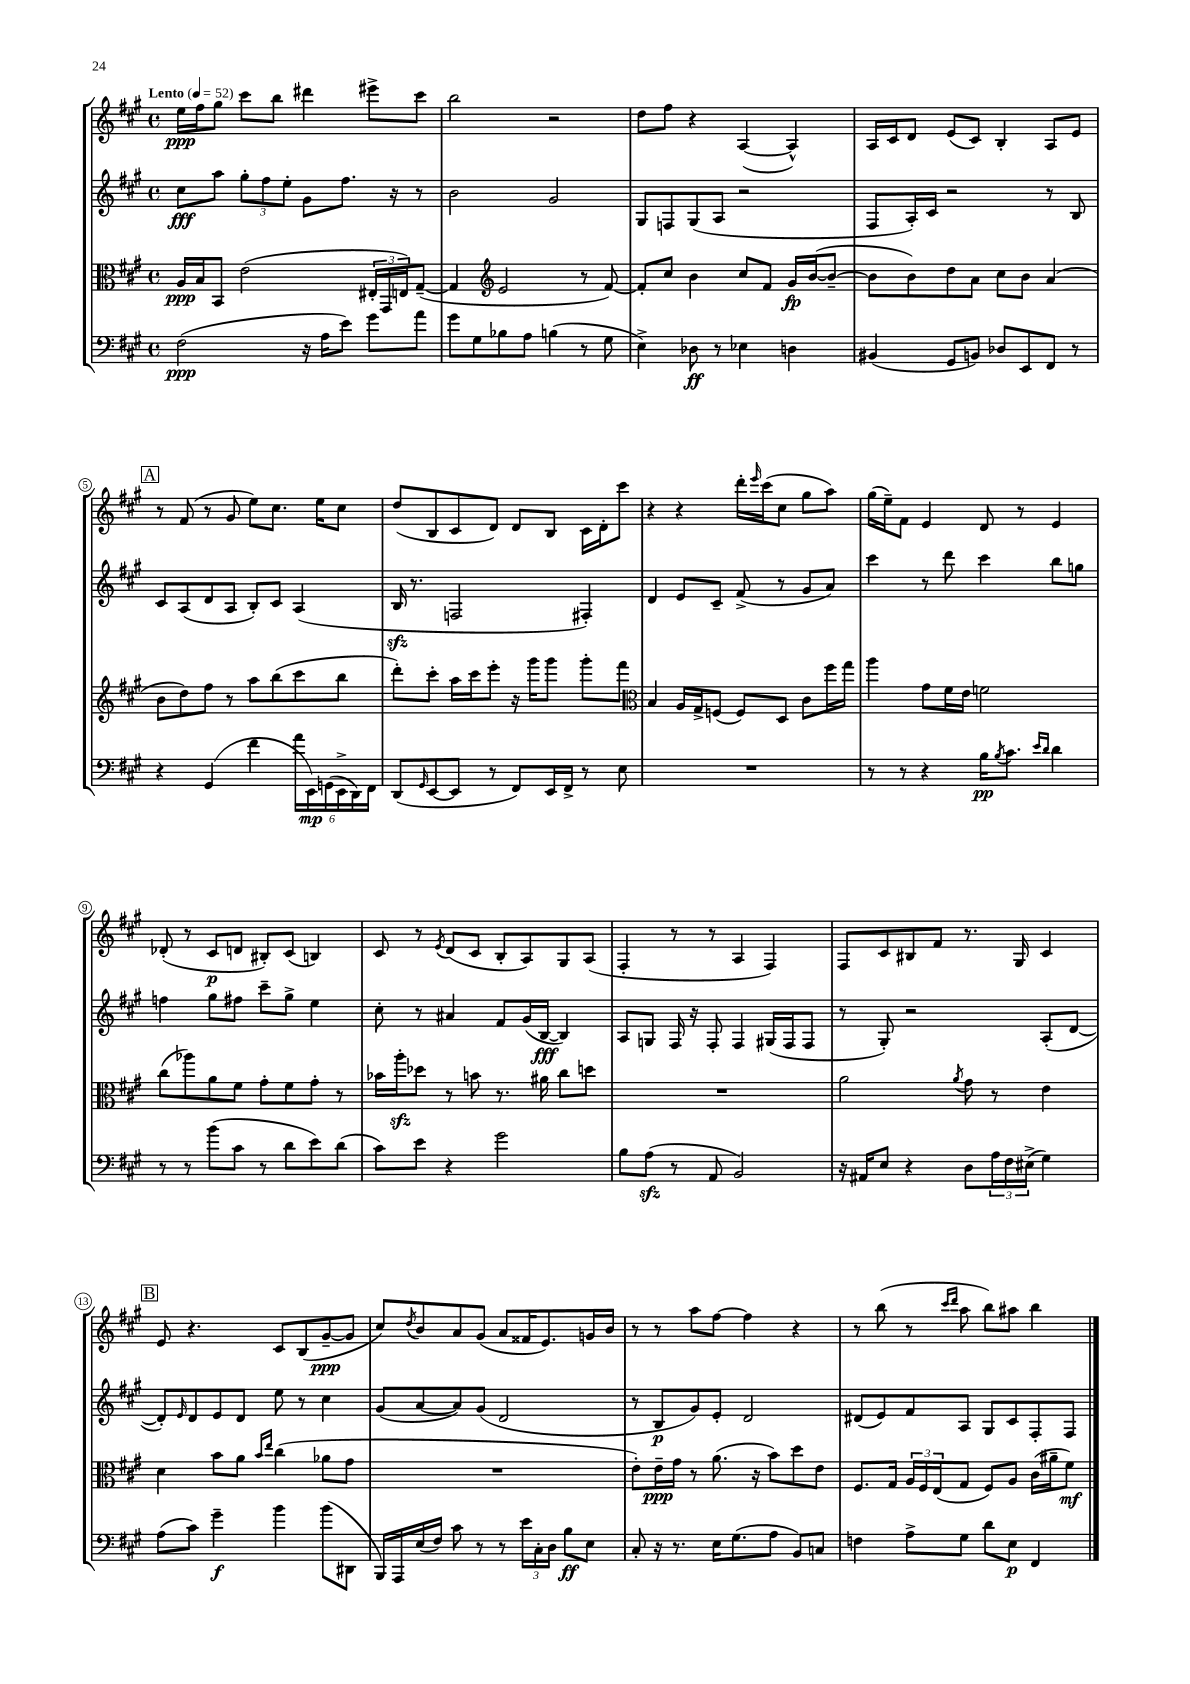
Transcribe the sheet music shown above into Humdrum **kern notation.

**kern	**dynam	**kern	**dynam	**kern	**dynam	**kern	**dynam
*part4	*part4	*part3	*part3	*part2	*part2	*part1	*part1
*staff4	*staff4	*staff3	*staff3	*staff2	*staff2	*staff1	*staff1
*clefF4	*	*clefC3	*	*clefG2	*	*clefG2	*
*k[f#c#g#]	*	*k[f#c#g#]	*	*k[f#c#g#]	*	*k[f#c#g#]	*
*M4/4	*	*M4/4	*	*M4/4	*	*M4/4	*
*met(c)	*	*met(c)	*	*met(c)	*	*met(c)	*
*MM52	*	*MM52	*	*MM52	*	*MM52	*
=1	=1	=1	=1	=1	=1	=1	=1
!	!	!	!	!	!	!LO:TX:a:B:t=Lento	!
(2F#\	ppp	16A/LL	ppp	8cc#\L	fff	16ee\LL	ppp
.	.	16B/J	.	.	.	16ff#\J	.
.	.	8BB/J	.	8aa\J	.	8gg#\J	.
.	.	(2e\	.	12gg#'\L	.	8ccc#\L	.
.	.	.	.	12ff#\	.	.	.
.	.	.	.	.	.	8bb\J	.
.	.	.	.	12ee'\J	.	.	.
16r	.	.	.	8g#\L	.	4ddd#X\	.
16A\KL	.	.	.	.	.	.	.
8e\J)	.	.	.	8.ff#\J	.	.	.
8g#\L	.	24E#X'/LL	.	.	.	8eee#X^\L	.
.	.	24GG#/	.	.	.	.	.
.	.	.	.	16r	.	.	.
.	.	24En/J)	.	.	.	.	.
8a\J	.	([8G#~/J	.	8r	.	8ccc#\J	.
=2	=2	=2	=2	=2	=2	=2	=2
8g#\L	.	4G#/]	.	2b\	.	2bb\	.
8G#\	.	.	.	.	.	.	.
*	*	*clefG2	*	*	*	*	*
8B-X\	.	2e/	.	.	.	.	.
8A\J	.	.	.	.	.	.	.
(4Bn\	.	.	.	2g#/	.	2r	.
8r	.	8r	.	.	.	.	.
8G#\	.	[8f#/)	.	.	.	.	.
=3	=3	=3	=3	=3	=3	=3	=3
4E^\)	.	8f#'/L]	.	8G#/L	.	8dd\L	.
.	.	8cc#/J	.	8Fn/	.	8ff#\J	.
8D-X\	ff	4b\	.	(8G#/	.	4r	.
8r	.	.	.	8A/J	.	.	.
4E-X\	.	8cc#/L	.	2r	.	([4A/	.
.	.	8f#/J	.	.	.	.	.
4Dn\	.	16g#/LL	fp	.	.	4A^^/])	.
.	.	([16b/J	.	.	.	.	.
.	.	8b~/J_	.	.	.	.	.
=4	=4	=4	=4	=4	=4	=4	=4
(4BB#X/	.	8b\L]	.	8F#/L	.	16A/LL	.
.	.	.	.	.	.	16c#/J	.
.	.	8b\)	.	16A'/L)	.	8d/J	.
.	.	.	.	16c#/JJ	.	.	.
8GG#/L	.	8dd\	.	2r	.	(8e/L	.
8BBn/J)	.	8a\J	.	.	.	8c#/J)	.
8D-X/L	.	8cc#\L	.	.	.	4B'/	.
8EE/	.	8b\J	.	.	.	.	.
8FF#/J	.	(4a/	.	8r	.	8A/L	.
8r	.	.	.	8B/	.	8e/J	.
!!LO:LB:g=z
!!LO:REH:place=s1:t=A
=5	=5	=5	=5	=5	=5	=5	=5
4r	.	8b\L	.	8c#/L	.	8r	.
.	.	8dd\)	.	(8A/	.	(8f#/	.
(4GG#/	.	8ff#\J	.	8d/	.	8r	.
.	.	8r	.	8A/J	.	8g#/	.
4f#\	.	8aa\L	.	8B'/L)	.	8ee\L)	.
.	.	(8bb\	.	8c#/J	.	8.cc#\J	.
24a\LL	.	8ccc#\	.	(4A/	.	.	.
24EE\)	mp	.	.	.	.	.	.
.	.	.	.	.	.	16ee\KL	.
(24GGn\	.	.	.	.	.	.	.
24EE^\	.	8bb\J	.	.	.	8cc#\J	.
24DD\)	.	.	.	.	.	.	.
24FF#\JJ	.	.	.	.	.	.	.
=6	=6	=6	=6	=6	=6	=6	=6
(8DD/L	.	8ddd'\L)	.	16Bzz/	.	(8dd/L	.
.	.	.	.	8.r	.	.	.
16qqGG#/	.	.	.	.	.	.	.
[8EE/	.	8ccc#'\J	.	.	.	8B/	.
8EE/J]	.	16aa\LL	.	2Fn/	.	8c#/	.
.	.	16ccc#\J	.	.	.	.	.
8r	.	8eee'\J	.	.	.	8d/J)	.
8FF#/L)	.	16r	.	.	.	8d/L	.
.	.	16ggg#\KL	.	.	.	.	.
16EE/L	.	8ggg#\J	.	.	.	8B/J	.
16FF#^/JJ	.	.	.	.	.	.	.
8r	.	8ggg#'\L	.	4F#X'/)	.	16c#\LL	.
.	.	.	.	.	.	16d'\J	.
8E\	.	8fff#\J	.	.	.	8ccc#\J	.
=7	=7	=7	=7	=7	=7	=7	=7
*	*	*clefC3	*	*	*	*	*
1r	.	4B/	.	4d/	.	4r	.
.	.	16A/LL	.	8e/L	.	4r	.
.	.	16G#^/J	.	.	.	.	.
.	.	(8Fn/J	.	8c#~/J	.	.	.
.	.	8F/L)	.	(8f#^/	.	16ddd'\LL	.
.	.	.	.	.	.	16qqeee/	.
.	.	.	.	.	.	(16ccc#\J	.
.	.	8D/J	.	8r	.	8cc#\J	.
.	.	8c#\L	.	8g#/L	.	8gg#\L	.
.	.	16ff#\L	.	8a/J)	.	8aa\J)	.
.	.	16gg#\JJ	.	.	.	.	.
=8	=8	=8	=8	=8	=8	=8	=8
8r	.	4aa\	.	4ccc#\	.	(16gg#\LL	.
.	.	.	.	.	.	16ee~\J)	.
8r	.	.	.	.	.	8f#\J	.
4r	.	8g#\L	.	8r	.	4e/	.
.	.	16f#\L	.	8ddd\	.	.	.
.	.	16e\JJ	.	.	.	.	.
16B\KL	pp	2fn\	.	4ccc#\	.	8d/	.
8qB/	.	.	.	.	.	.	.
8.c#\J	.	.	.	.	.	.	.
.	.	.	.	.	.	8r	.
16qqe/LL	.	.	.	.	.	.	.
16qqd/JJ	.	.	.	.	.	.	.
4d\	.	.	.	8bb\L	.	4e/	.
.	.	.	.	8ggn\J	.	.	.
!!LO:LB:g=z
=9	=9	=9	=9	=9	=9	=9	=9
8r	.	(8cc#\L	.	4ffn\	.	(8d-X'/	.
8r	.	8aa-X\)	.	.	.	8r	.
(8b\L	.	8a\	.	8gg#\L	.	8c#/L	p
8c#\J	.	8f#\J	.	8ff#X\J	.	8dn/J	.
8r	.	8g#'\L	.	8ccc#~\L	.	8B#X'/L)	.
8d\L	.	8f#\	.	8gg#^\J	.	(8c#/J	.
8e\)	.	8g#'\J	.	4ee\	.	4Bn/)	.
(8d\J	.	8r	.	.	.	.	.
=10	=10	=10	=10	=10	=10	=10	=10
8c#\L)	.	16b-X\LL	.	8cc#'\	.	8c#/	.
.	.	16aazz'\J	.	.	.	.	.
8e\J	.	8dd-X\J	.	8r	.	8r	.
.	.	.	.	.	.	8qe/	.
4r	.	8r	.	4a#X/	.	(8d/L	.
.	.	8bn\	.	.	.	8c#/J	.
2g#\	.	8.r	.	8f#/L	.	8B'/L	.
.	.	.	.	(16g#/L	.	8A/)	.
.	.	16a#X\	.	[16B/JJ	fff	.	.
.	.	8cc#\L	.	4B/])	.	8G#/	.
.	.	8ddn\J	.	.	.	(8A/J	.
=11	=11	=11	=11	=11	=11	=11	=11
8B\L	.	1r	.	8A/L	.	4F#'/	.
(8Azz\J	.	.	.	8Gn/J	.	.	.
8r	.	.	.	16F#/	.	8r	.
.	.	.	.	16r	.	.	.
8AA/	.	.	.	8F#'/	.	8r	.
2BB/)	.	.	.	4F#/	.	4A/	.
.	.	.	.	(16G#X/LL	.	4F#/)	.
.	.	.	.	16F#/J	.	.	.
.	.	.	.	8F#/J	.	.	.
=12	=12	=12	=12	=12	=12	=12	=12
16r	.	2a\	.	8r	.	8F#/L	.
16AA#X/KL	.	.	.	.	.	.	.
8E/J	.	.	.	8G#'/)	.	8c#/	.
4r	.	.	.	2r	.	8B#X/	.
.	.	.	.	.	.	8f#/J	.
.	.	8qa/	.	.	.	.	.
8D\L	.	8g#\	.	.	.	8.r	.
24A\L	.	8r	.	.	.	.	.
24F#\	.	.	.	.	.	.	.
.	.	.	.	.	.	16G#/	.
(24E#X^\JJ	.	.	.	.	.	.	.
4G#\)	.	4e\	.	(8A'/L	.	4c#/	.
.	.	.	.	[8d/J	.	.	.
!!LO:LB:g=z
!!LO:REH:place=s1:t=B
=13	=13	=13	=13	=13	=13	=13	=13
(8A\L	.	4d\	.	8d'/L])	.	8e/	.
.	.	.	.	16qqe/	.	.	.
8c#\J)	.	.	.	8d/	.	4.r	.
4g#~\	f	8b\L	.	8e/	.	.	.
.	.	8a\J	.	8d/J	.	.	.
.	.	16qqb/LL	.	.	.	.	.
.	.	16qqee/JJ	.	.	.	.	.
4b\	.	(4cc#\	.	8ee\	.	8c#/L	.
.	.	.	.	8r	.	(8B/	.
(8b\L	.	8a-X\L	.	4cc#\	.	[8g#~/	ppp
8DD#X\J	.	8g#\J	.	.	.	8g#/J]	.
=14	=14	=14	=14	=14	=14	=14	=14
16BBB/LL)	.	1r	.	(8g#/L	.	8cc#/L)	.
16AAA/	.	.	.	.	.	.	.
.	.	.	.	.	.	8qdd/	.
(16E/	.	.	.	[8a/	.	8b/	.
16F#/JJ)	.	.	.	.	.	.	.
8c#\	.	.	.	8a/])	.	8a/	.
8r	.	.	.	(8g#/J	.	(8g#/J	.
8r	.	.	.	2d/	.	8a/L	.
24e\LL	.	.	.	.	.	16f##X/K	.
24C#'\	.	.	.	.	.	.	.
.	.	.	.	.	.	8.e/)	.
24D\JJ	.	.	.	.	.	.	.
8B\L	ff	.	.	.	.	.	.
8E\J	.	.	.	.	.	16gn/L	.
.	.	.	.	.	.	16b/JJ	.
=15	=15	=15	=15	=15	=15	=15	=15
8C#'/	.	8e'\L)	.	8r	.	8r	.
16r	.	16e~\L	ppp	8B/L	p	8r	.
8.r	.	16g#\JJ	.	.	.	.	.
.	.	8r	.	8g#/)	.	8aa\L	.
16E\KL	.	(8.a\	.	8e'/J	.	[8ff#\J	.
(8.G#\	.	.	.	.	.	.	.
.	.	.	.	2d/	.	4ff#\]	.
.	.	16r	.	.	.	.	.
8A\J	.	8b\L)	.	.	.	.	.
8BB/L)	.	8dd\	.	.	.	4r	.
8Cn/J	.	8e\J	.	.	.	.	.
=16	=16	=16	=16	=16	=16	=16	=16
4Fn\	.	8.F#/L	.	(8d#X/L	.	8r	.
.	.	.	.	8e/)	.	(8bb\	.
.	.	16G#/Jk	.	.	.	.	.
8A^\L	.	24A/LL	.	8f#/	.	8r	.
.	.	24F#/	.	.	.	.	.
.	.	(24E/J	.	.	.	.	.
.	.	.	.	.	.	16qqccc#/LL	.
.	.	.	.	.	.	16qqddd/JJ	.
8G#\J	.	8G#/J	.	8A/J	.	8aa\	.
8d\L	.	8F#/L)	.	8G#/L	.	8bb\L)	.
8E\J	p	8A/J	.	8c#/	.	8aa#X\J	.
4FF#/	.	(16c#\LL	.	8F#'/	.	4bb\	.
.	.	16a#X~\J	.	.	.	.	.
.	.	8f#\J)	mf	8F#/J	.	.	.
==	==	==	==	==	==	==	==
*-	*-	*-	*-	*-	*-	*-	*-
